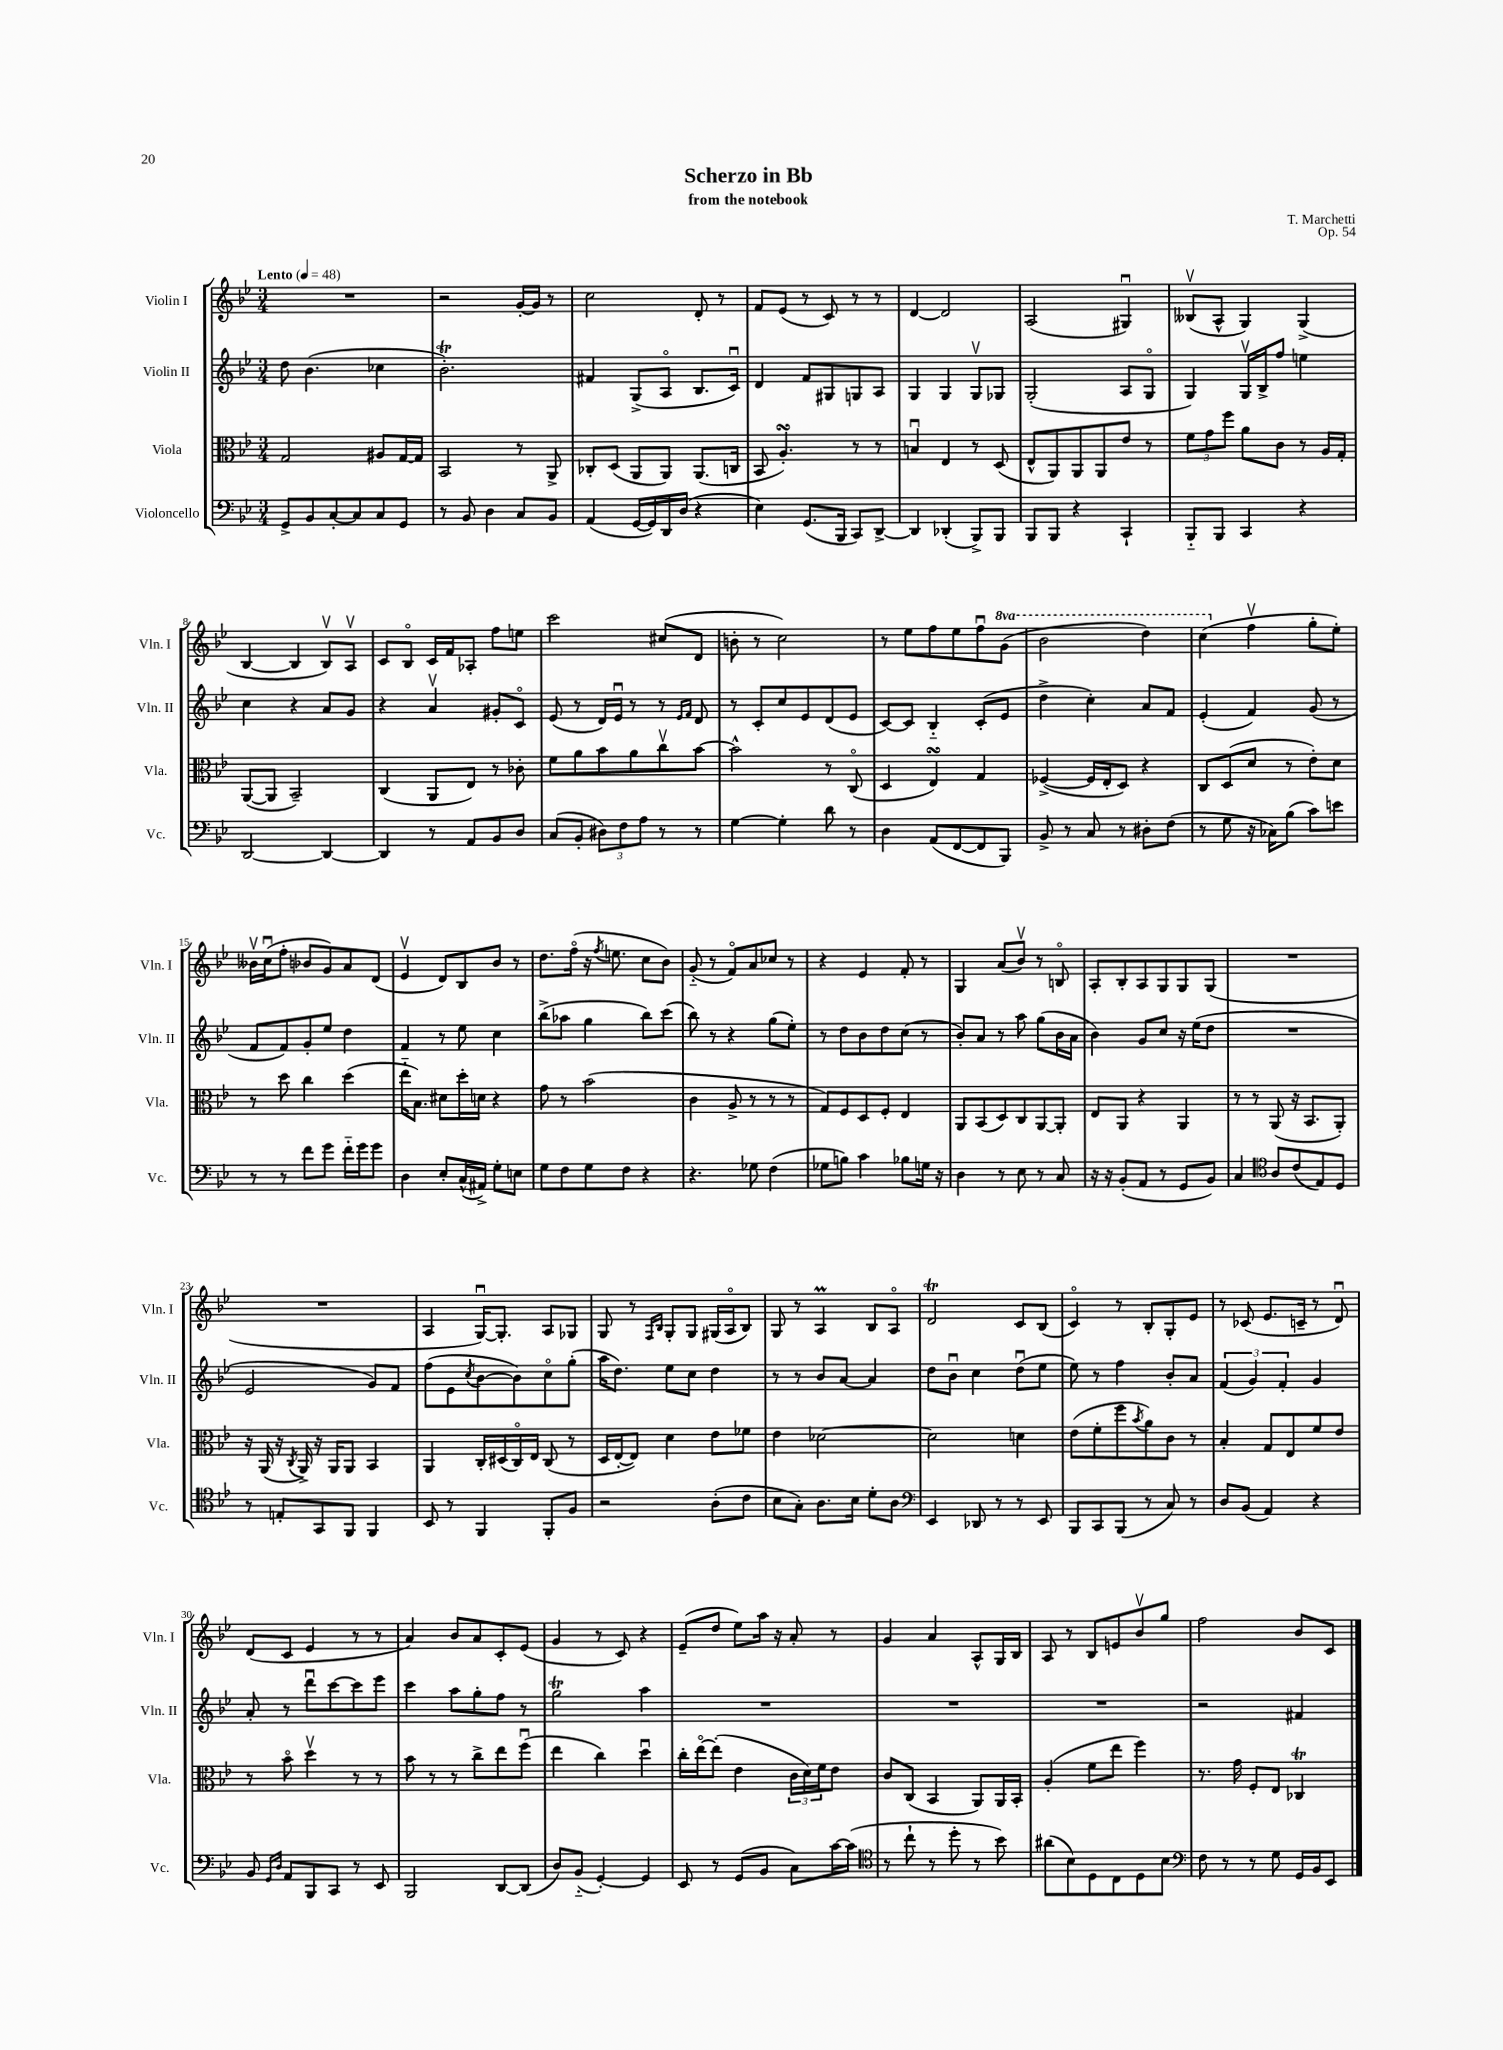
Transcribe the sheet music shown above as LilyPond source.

\header { title = "Scherzo in Bb" composer = "T. Marchetti" subtitle = "from the notebook" opus = "Op. 54" }
<<
\new StaffGroup <<
\new Staff = "s0" \with { instrumentName = "Violin I" shortInstrumentName = "Vln. I" } {
    \clef treble \key bes \major \numericTimeSignature \time 3/4 \set Staff.ottavationMarkups = #ottavation-simple-ordinals \tempo "Lento" 4 = 48
    R2. |
    r2 g'16~-. g'16 r8 |
    c''2 d'8-. r8 |
    f'8 ees'8( r8 c'8) r8 r8 |
    d'4~ d'2 |
    a2( gis4\downbow) |
    beses8\upbow( a8-^ g4) g4->( |
    bes4~ bes4 bes8\upbow) a8\upbow |
    c'8 bes8\flageolet c'16 f'16 aes8-. f''8 e''8 |
    c'''2 cis''8( d'8 |
    b'8-. r8 c''2) |
    r8 ees''8 f''8 ees''8 f''8\downbow \ottava #1 g''8( |
    bes''2 d'''4) |
    c'''4( \ottava #0 f''4\upbow g''8-. ees''8-.) |
    beses'16\upbow c''16\downbow( f''8-. bes'8 g'8) a'8 d'8( |
    ees'4\upbow d'8) bes8 bes'8 r8 |
    d''8. f''16\flageolet( r16 \acciaccatura { f''8 } e''8. c''8 bes'8) |
    g'8-_( r8 f'8\flageolet) a'8 ces''8 r8 |
    r4 ees'4 f'8-. r8 |
    g4 a'8( bes'8\upbow) r8 b8\flageolet |
    a8-. bes8-. a8 g8 g8 g8( |
    R2. |
    R2. |
    a4 g16~\downbow) g8.-. a8 ges8 |
    g8 r8 \grace { f16 bes16 } g8-. g8 gis16( a16\flageolet bes8) |
    g8 r8 a4\prall bes8 a8\flageolet |
    d'2\trill c'8 bes8( |
    c'4\flageolet) r8 bes8-. g8-. ees'8 |
    r8 ces'8( ees'8. c'16-- r8 d'8\downbow) |
    d'8( c'8 ees'4 r8 r8 |
    a'4) bes'8 a'8 c'8-. ees'8( |
    g'4 r8 c'8) r4 |
    ees'8--( d''8 ees''8) a''16 r16 a'8-. r8 |
    g'4 a'4 a8-^ g16 bes16 |
    a8 r8 bes8 e'8 bes'8\upbow g''8 |
    f''2 bes'8 c'8 \bar "|." |
}
\new Staff = "s1" \with { instrumentName = "Violin II" shortInstrumentName = "Vln. II" } {
    \clef treble \key bes \major \numericTimeSignature \time 3/4
    d''8 bes'4.( ces''4 |
    bes'2.-.\trill) |
    fis'4 g8->( a8\flageolet bes8. c'16\downbow) |
    d'4 f'8 gis8 g8 a8 |
    g4 g4 g8\upbow ges8 |
    g2-.( a8 g8\flageolet |
    g4) g16\upbow bes16-> f''8 e''4 |
    c''4 r4 a'8 g'8 |
    r4 a'4\upbow gis'8-. c'8\flageolet |
    ees'8( r8 d'16) ees'16\downbow r8 r8 \grace { ees'16 f'16 } d'8 |
    r8 c'8-. c''8 ees'8 d'8( ees'8 |
    c'8~) c'8 bes4-_ c'8-.( ees'8 |
    d''4-> c''4-.) a'8 f'8 |
    ees'4-.( f'4) g'8( r8 |
    f'8 f'8) g'8-. ees''8 d''4 |
    f'4 r8 ees''8 c''4 |
    bes''8->( aes''8 g''4 bes''8) c'''8( |
    bes''8) r8 r4 g''8( ees''8-.) |
    r8 d''8 bes'8 d''8 c''8( r8 |
    bes'8-.) a'8 r8 a''8 g''8( bes'16 a'16 |
    bes'4) g'8 c''8 r16 ees''16( d''8 |
    R2. |
    ees'2 g'8) f'8 |
    f''8( ees'8 \acciaccatura { c''8 } bes'8~ bes'8) c''8\flageolet g''8-.( |
    a''16 d''8.) ees''8 c''8 d''4 |
    r8 r8 bes'8 a'8~ a'4 |
    d''8 bes'8\downbow c''4 d''8\downbow( ees''8 |
    ees''8) r8 f''4 bes'8-. a'8 |
    \tuplet 3/2 { f'4( g'4) f'4-. } g'4 |
    a'8-. r8 d'''8\downbow c'''8~ c'''8 ees'''8 |
    c'''4 a''8 g''8-. f''8 r8 |
    g''2\trill a''4 |
    R2. |
    R2. |
    R2. |
    r2 fis'4 \bar "|." |
}
\new Staff = "s2" \with { instrumentName = "Viola" shortInstrumentName = "Vla." } {
    \clef alto \key bes \major \numericTimeSignature \time 3/4
    g2 ais8 g16~ g16 |
    bes,2 r8 a,8-> |
    ces8-. d8( a,8 a,8) a,8.( c16 |
    bes,8 a4.-.\turn) r8 r8 |
    b4\downbow ees4 r8 d8( |
    ees8-^ a,8) a,8 a,8 ees'8 r8 |
    \tuplet 3/2 { f'8 g'8 f''8 } a'8 c'8 r8 a16 g16-. |
    a,8~( a,8 bes,2--) |
    c4( a,8 ees8) r8 ces'8-. |
    f'8 a'8 bes'8 a'8 c''8\upbow bes'8~ |
    bes'2-^ r8 c8\flageolet( |
    d4 ees4\turn) g4 |
    fes4~->( fes16 ees16-. d8) r4 |
    c8 d8( d'8 r8 ees'8-.) d'8 |
    r8 d''8 c''4 d''4( |
    ees''16-_ bes8.) dis'8 d''16-. d'16 r4 |
    g'8 r8 bes'2( |
    c'4 a8-> r8 r8 r8 |
    g8) f8 d8 f8-. ees4 |
    a,8 bes,8( d8) c8 a,8~ a,8-. |
    ees8 a,8 r4 a,4 |
    r8 r8 a,8( r16 bes,8. a,8-.) |
    r16 a,16( r16 \acciaccatura { c8 } a,16->) r16 a,16 a,8 bes,4 |
    a,4 c16-. dis16( c16\flageolet) ees16 c8( r8 |
    d16 ees16~-. ees8) d'4 ees'8 fes'8 |
    ees'4 des'2~ |
    des'2 d'4 |
    ees'8( f'8-. f''8 \acciaccatura { bes'8 } a'8) c'8 r8 |
    bes4-. g8 ees8 f'8 ees'8 |
    r8 bes'8\flageolet d''4\upbow r8 r8 |
    bes'8 r8 r8 c''8-> ees''8 f''8\downbow( |
    ees''4 c''4) d''4\downbow |
    c''16-. ees''16~\flageolet ees''8-.( ees'4 \tuplet 3/2 { c'16 d'16) f'16 } ees'8 |
    c'8 c8( bes,4 a,8) a,16 bes,16-. |
    a4-.( f'8 ees''8 f''4) |
    r8. g'16 f8-. ees8 ces4\trill \bar "|." |
}
\new Staff = "s3" \with { instrumentName = "Violoncello" shortInstrumentName = "Vc." } {
    \clef bass \key bes \major \numericTimeSignature \time 3/4
    g,8-> bes,8 c8~-. c8 c8 g,8 |
    r8 bes,8 d4 c8 bes,8 |
    a,4( g,16~ g,16) d,16 d16( r4 |
    ees4) g,8.( bes,,16 c,8) d,8~-> |
    d,4 des,4-.( bes,,8->) bes,,8 |
    bes,,8 bes,,8 r4 c,4-! |
    bes,,8-_ bes,,8 c,4 r4 |
    d,2~ d,4~ |
    d,4 r8 a,8 bes,8 d8 |
    c8( bes,8-. \tuplet 3/2 { dis8) f8 a8 } r8 r8 |
    g4~ g4-. d'8 r8 |
    d4 a,8( f,8~ f,8 bes,,8) |
    bes,8-> r8 c8 r8 dis8-. f8( |
    r8 g8 r16 ces16) bes8( c'8) e'8 |
    r8 r8 f'8 g'8 f'16-_ g'16 g'8 |
    d4 ees8-. c16-^( ais,16->) g8-. e8 |
    g8 f8 g8 f8 r4 |
    r4. ges8 f4( |
    ges8 b8) c'4 bes8 g16 r16 |
    d4 r8 ees8 r8 c8 |
    r16 r16 bes,8-.( a,8 r8 g,8 bes,8) |
    c4 \clef tenor a8 c'8( ees8) d8 |
    r8 e8-. g,8 f,8 f,4 |
    bes,8 r8 f,4 f,8-. f8 |
    r2 a8-.( c'8 |
    bes8 g8-.) a8. bes16 d'8-. a8 |
    \clef bass ees,4 des,8 r8 r8 ees,8 |
    bes,,8 c,8 bes,,8( r8 c8) r8 |
    d8 bes,8( a,4) r4 |
    bes,8 \grace { g,16 d16 } a,8 bes,,8 c,8 r8 ees,8 |
    bes,,2 d,8~ d,8( |
    d8) bes,8-_( g,4~-.) g,4 |
    ees,8 r8 g,8( bes,8 c8) c'16~ c'16( |
    \clef tenor r8 c''8-! r8 d''8-. r8 bes'8) |
    ais'8( bes8) d8 c8 d8 bes8 |
    \clef bass f8 r8 r8 g8 g,16 bes,16 ees,8 \bar "|." |
}
>>
>>
